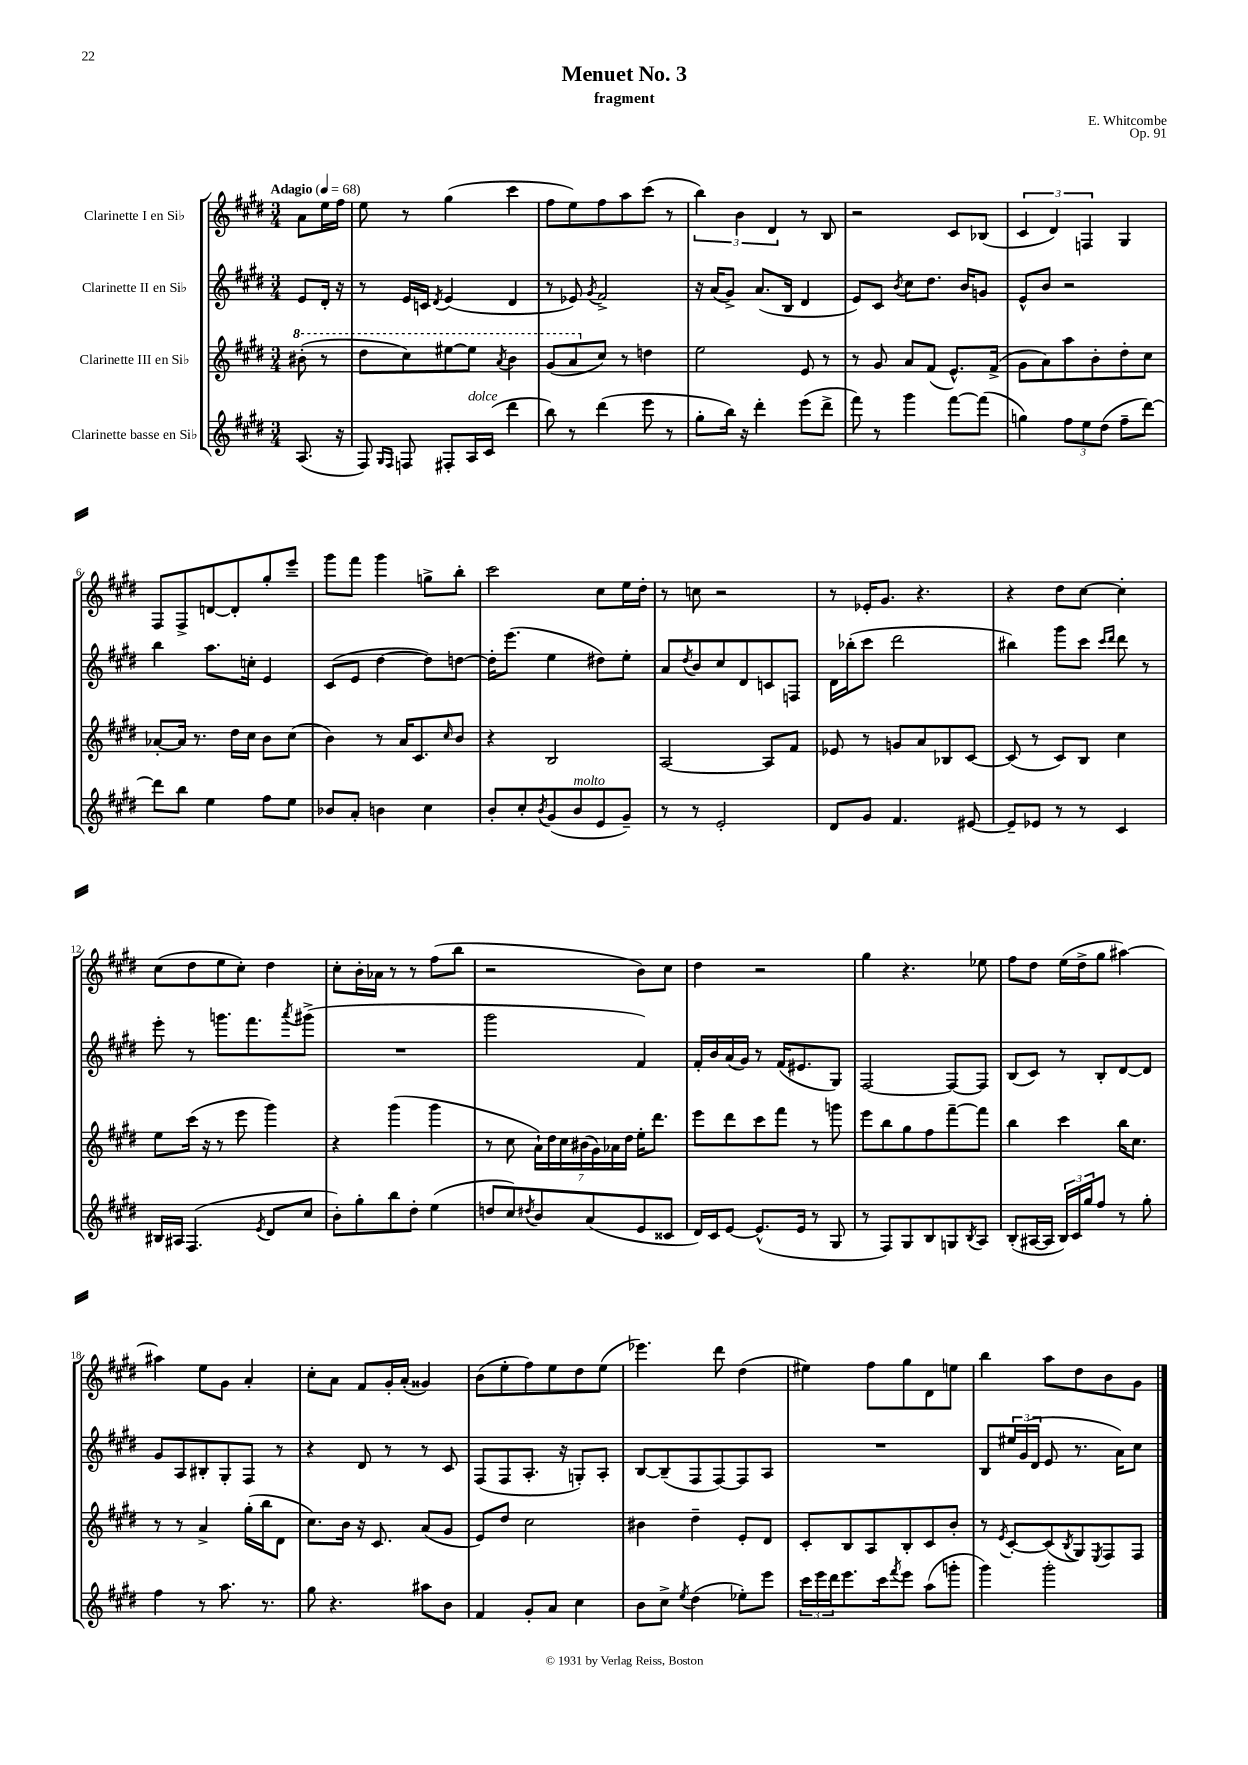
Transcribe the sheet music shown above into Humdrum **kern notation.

**kern	**kern	**kern	**kern
*staff4	*staff3	*staff2	*staff1
*clefG2	*clefG2	*clefG2	*clefG2
*k[f#c#g#d#]	*k[f#c#g#d#]	*k[f#c#g#d#]	*k[f#c#g#d#]
*M3/4	*M3/4	*M3/4	*M3/4
*MM68	*MM68	*MM68	*MM68
(8.A	(8bb#'	8e	8a
.	8r	16d#'	16ee
16r	.	16r	16ff#
=	=	=	=
8F#)	8ddd#	8r	8ee
16qqG#	.	.	.
16qqF#	.	.	.
8F	8ccc#)	16e	8r
.	.	16c	.
.	.	8qd#	.
8F#'	[8eee#	(4e	(4gg#
16A	8eee#]	.	.
(16c#	.	.	.
.	8qaa	.	.
4ddd#	4bb	4d#	4ccc#
=	=	=	=
8bb)	(8gg#	8r	8ff#
8r	8aa	8e-)	8ee)
.	.	8qg#	.
(4ddd#	8cc#)	2f#^	8ff#
.	8r	.	8aa
8eee	4dd	.	(8ccc#
8r	.	.	8r
=	=	=	=
8gg#'	2ee	16r	6bb)
.	.	(16a	.
16bb)	.	8g#^)	.
.	.	.	6b
16r	.	.	.
4ddd#'	.	(8.a	.
.	.	.	6d#
.	.	16B	.
(8eee	8e	4d#	8r
8ddd#^	8r	.	8B
=	=	=	=
8fff#)	8r	8e)	2r
8r	8g#	8c#	.
.	.	8qb	.
4ggg#	8a	8cc#	.
.	(8f#	8.dd#	.
[8fff#	8.e^^)	.	8c#
.	.	16b	.
(8fff#]	.	8g	(8B-
.	(16f#^	.	.
=	=	=	=
4gg)	8g#	8e^^	6c#
.	8a)	8b	.
.	.	.	6d#)
12ff#	8aa	2r	.
12ee	.	.	6F
.	8b'	.	.
(12dd#	.	.	.
8ff#~	8dd#'	.	4G#
[8ddd#)	8cc#	.	.
=	=	=	=
8ddd#]	[8a-'	4bb	8F#
8bb	16a-]	.	8F#^
.	8.r	.	.
4ee	.	8.aa	[8d
.	16dd#	.	8d']
.	16cc#	16cc'	.
8ff#	8b	4e	8gg#'
8ee	(8cc#	.	8eee~
=	=	=	=
8b-	4b)	(8c#	8ggg#
8a'	.	8e	8fff#
4b	8r	[4dd#	4ggg#
.	16a	.	.
.	8.c#	.	.
4cc#	.	8dd#])	8gg^
.	16qqcc#	.	.
.	8b	[8dd	8bb'
=	=	=	=
8b'	4r	16dd']	2ccc#
.	.	(8.eee	.
8cc#'	.	.	.
8qb	.	.	.
(8g#	2B	4ee	.
8b	.	.	.
8e	.	8dd#)	8cc#
8g#~)	.	8ee'	16ee
.	.	.	16dd#'
=	=	=	=
8r	[2A	8a	8r
.	.	8qdd#	.
8r	.	8b	8cc
2e'	.	8cc#	2r
.	.	8d#	.
.	8A]	8c	.
.	8f#	8F	.
=	=	=	=
8d#	8e-	16d#	8r
.	.	(16bb-'	.
8g#	8r	8ccc#	16e-'
.	.	.	8.g#
4.f#	8g	2ddd#	.
.	8a	.	4.r
.	8B-	.	.
[8e#	[8c#	.	.
=	=	=	=
8e#~]	(8c#]	4bb#)	4r
8e-	8r	.	.
8r	8c#)	8ggg#	8dd#
8r	8B	8ccc#	[8cc#
.	.	16qqccc#	.
.	.	16qqddd#	.
4c#	4cc#	8ddd#	4cc#']
.	.	8r	.
=	=	=	=
16B#	8ee	8eee'	(8cc#
16A#	.	.	.
(4.F#	(16ccc#	8r	8dd#
.	16r	.	.
.	8r	8.ggg	8ee
.	8eee	.	8cc#')
.	.	8.fff#	.
8qe	.	.	.
8d#	4ggg#)	.	4dd#
.	.	8qaaa	.
8cc#	.	(8ggg#^	.
=	=	=	=
8b')	4r	2.r	8cc#'
8gg#'	.	.	16b'
.	.	.	16a-
8bb	(4ggg#	.	8r
8dd#'	.	.	8r
(4ee	4ggg#	.	(8ff#
.	.	.	8bb
=	=	=	=
8dd	8r	2ggg#	2r
8cc#)	8cc#	.	.
8qdd#	.	.	.
8b	28a`)	.	.
.	28dd#	.	.
.	28cc#	.	.
.	(28b#	.	.
(8a	.	.	.
.	28g#)	.	.
.	28a-	.	.
.	28dd#	.	.
8e	16ee'	4f#)	8b)
.	8.ddd#	.	.
8c##	.	.	8cc#
=	=	=	=
16d#)	8eee	16f#'	4dd#
16c#	.	16b	.
[8e	8ddd#	(16a	.
.	.	16g#)	.
(8.e^^]	8ccc#	8r	2r
.	8fff#	(16f#	.
16e	.	8.e#	.
8r	8r	.	.
8G#	8ggg	8G#)	.
=	=	=	=
8r	8eee	[2F#	4gg#
8F#)	8bb	.	.
8G#	8gg#	.	4.r
8B	8ff#	.	.
8G	[8fff#~	8F#_	.
8qB	.	.	.
8A	8fff#]	8F#]	8ee-
=	=	=	=
(8B'	4bb	(8B	8ff#
[16A#	.	8c#)	8dd#
16A#]	.	.	.
24B)	4ccc#	8r	(16ee
24c#	.	.	.
.	.	.	16dd#^
24gg#	.	.	.
8ff#	.	8B'	8gg#
8r	16bb	[8d#	[4aa#)
.	8.cc#	.	.
8gg#'	.	8d#]	.
=	=	=	=
4ff#	8r	8g#	4aa#]
.	8r	8A	.
8r	4a^	8B#'	8ee
8.aa	.	8G#'	8g#
.	(16gg#'	8F#	4a'
8.r	16bb	.	.
.	8d#	8r	.
=	=	=	=
8gg#	8.cc#)	4r	8cc#'
4.r	.	.	8a
.	16b	.	.
.	16r	8d#	8f#
.	8.c#	.	.
.	.	8r	16g#'
.	.	.	(16a'
8aa#	(8a	8r	4g##)
8b	8g#	8c#	.
=	=	=	=
4f#	8e)	(8F#	(8b
.	8dd#	8F#	8ee'
8g#'	2cc#	8.A'	8ff#)
8a	.	.	8ee
.	.	16r	.
4cc#	.	8G')	8dd#
.	.	8A'	(8ee
=	=	=	=
8b	4b#	[8B	4.eee-)
8cc#^	.	(8B~]	.
8qee	.	.	.
(4dd#	4dd#~	8F#	.
.	.	[8F#)	8ddd#
8ee-')	8e'	8F#]	(4dd#
8eee	8d#	8A	.
=	=	=	=
24ccc#	8c#'	2.r	4ee#)
24eee	.	.	.
24ddd#	.	.	.
8.eee	8B	.	.
.	8A	.	8ff#
16ccc#	.	.	.
8qfff#	.	.	.
8eee	8B'	.	8gg#
(8aa	8c#	.	8d#
8ggg'	8b'	.	8ee
=	=	=	=
4ggg#)	8r	8B	4bb
.	8qe	.	.
.	[8c#'	24ee#	.
.	.	(24g#	.
.	.	24d#	.
2ggg#'	(8c#]	8e	8aa
.	8qB	.	.
.	8G#)	8.r	8dd#
.	8qE	.	.
.	8F#	.	8b
.	.	16a)	.
.	8F#	8cc#	8g#
==	==	==	==
*-	*-	*-	*-
